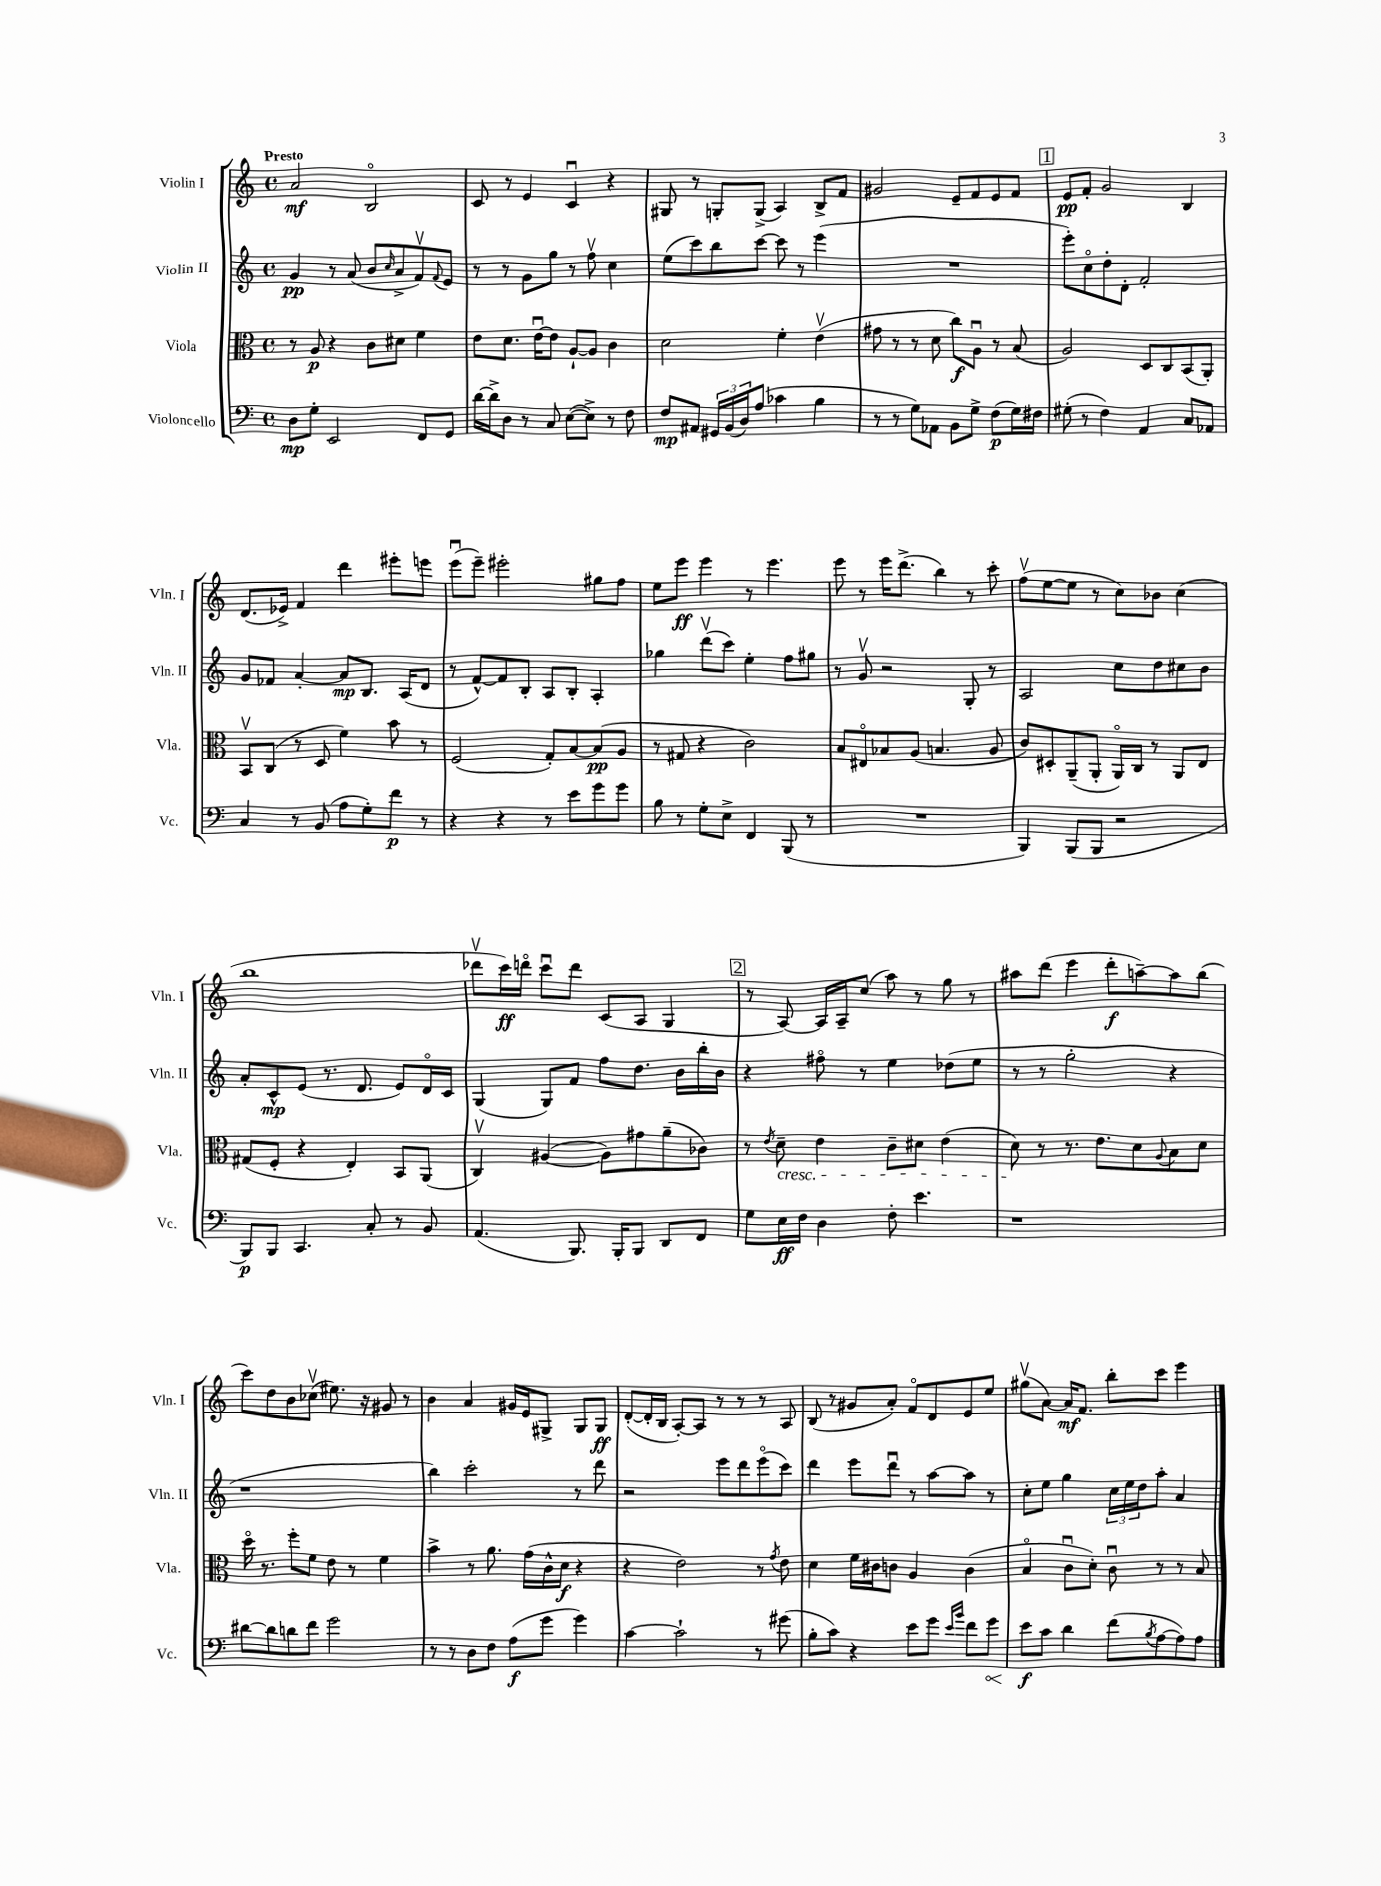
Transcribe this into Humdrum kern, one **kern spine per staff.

**kern	**dynam	**kern	**dynam	**kern	**dynam	**kern	**dynam
*part4	*part4	*part3	*part3	*part2	*part2	*part1	*part1
*staff4	*staff4	*staff3	*staff3	*staff2	*staff2	*staff1	*staff1
*I"Violoncello	*	*I"Viola	*	*I"Violin II	*	*I"Violin I	*
*I'Vc.	*	*I'Vla.	*	*I'Vln. II	*	*I'Vln. I	*
*clefF4	*	*clefC3	*	*clefG2	*	*clefG2	*
*k[]	*	*k[]	*	*k[]	*	*k[]	*
*M4/4	*	*M4/4	*	*M4/4	*	*M4/4	*
*met(c)	*	*met(c)	*	*met(c)	*	*met(c)	*
=1	=1	=1	=1	=1	=1	=1	=1
!	!	!	!	!	!	!LO:TX:a:B:t=Presto	!
8D\L	mp	8r	.	4g/	pp	2a/	mf
8G'\J	.	8A/	p	.	.	.	.
2EE/	.	4r	.	8r	.	.	.
.	.	.	.	(8a/	.	.	.
.	.	8c\L	.	8b/L	.	2B/	.
.	.	.	.	16qqcc/	.	.	.
.	.	8d#X\J	.	8a^/	.	.	.
8FF/L	.	4f\	.	8fv/)	.	.	.
.	.	.	.	8qqf/	.	.	.
8GG/J	.	.	.	8e/J	.	.	.
=2	=2	=2	=2	=2	=2	=2	=2
[16d\LL	.	8e\L	.	8r	.	8c/	.
16d^\J]	.	.	.	.	.	.	.
8D\J	.	8.d\J	.	8r	.	8r	.
8r	.	.	.	8g\L	.	4e/	.
.	.	[16eu\KL	.	.	.	.	.
8C/	.	8e\J]	.	8gg\J	.	.	.
([8E\L	.	[8A`/L	.	8r	.	4cu/	.
8E^\J])	.	8A/J]	.	8ffv\	.	.	.
8r	.	4c\	.	4cc\	.	4r	.
8F\	.	.	.	.	.	.	.
=3	=3	=3	=3	=3	=3	=3	=3
8F/L	mp	2d\	.	(8ee\L	.	8G#X/	.
8AA#X/J	.	.	.	8ccc\)	.	8r	.
24GG#X/LL	.	.	.	8bb\	.	8Gn'/L	.
(24BB/	.	.	.	.	.	.	.
24D/J)	.	.	.	.	.	.	.
(8A/J	.	.	.	[8ccc\J	.	(8G^/J	.
4c-X\	.	4f'\	.	8ccc\]	.	4A/)	.
.	.	.	.	8r	.	.	.
4B\	.	(4ev\	.	(4eee\	.	8B^/L	.
.	.	.	.	.	.	8f/J	.
=4	=4	=4	=4	=4	=4	=4	=4
8r	.	8g#X\	.	1r	.	2g#X/	.
8r	.	8r	.	.	.	.	.
8G\L)	.	8r	.	.	.	.	.
8AA-X\J	.	8d\	.	.	.	.	.
8BB\L	.	8cc\L)	f	.	.	8e~/L	.
8G^\J	.	8Au\J	.	.	.	8f/	.
(8F\L	p	8r	.	.	.	8e/	.
16G\L)	.	(8B/	.	.	.	8f/J	.
16F#X\JJ	.	.	.	.	.	.	.
!!LO:REH:place=s1:t=1
=5	=5	=5	=5	=5	=5	=5	=5
(8G#X'\	.	2A/)	.	8eee'\L)	.	8e/L	pp
8r	.	.	.	8cc\	.	8f'/J	.
4F\)	.	.	.	8dd'\	.	2g/	.
.	.	.	.	8d'\J	.	.	.
4AA/	.	8D/L	.	2f'/	.	.	.
.	.	8C/	.	.	.	.	.
8C/L	.	(8BB/	.	.	.	4B/	.
8AA-X/J	.	8AA'/J)	.	.	.	.	.
!!LO:LB:g=z
=6	=6	=6	=6	=6	=6	=6	=6
4C/	.	8BBv/L	.	8g/L	.	(8.d/L	.
.	.	(8C/J	.	8f-X/J	.	.	.
.	.	.	.	.	.	16e-X^/Jk)	.
8r	.	8r	.	[4a'/	.	4f/	.
(8BB/	.	8D/	.	.	.	.	.
8A\L	.	4f\)	.	8a/L]	mp	4ddd\	.
8G'\)	.	.	.	8.B/J	.	.	.
8f\J	p	8b\	.	.	.	8eee#X'\L	.
.	.	.	.	(16A/KL	.	.	.
8r	.	8r	.	8d/J	.	8eeen\J	.
=7	=7	=7	=7	=7	=7	=7	=7
4r	.	(2F/	.	8r	.	(8eeeu\L	.
.	.	.	.	[8f^^/L)	.	8eee~\J)	.
4r	.	.	.	8f/]	.	2eee#X'\	.
.	.	.	.	8B'/J	.	.	.
8r	.	8G'/L)	.	8A/L	.	.	.
8e\L	.	[8B/	.	8B'/J	.	.	.
8g\	.	(8B/]	pp	4A'/	.	8gg#X\L	.
8g\J	.	8A/J	.	.	.	8ff\J	.
=8	=8	=8	=8	=8	=8	=8	=8
8B\	.	8r	.	4gg-X\	.	8ee\L	.
8r	.	8G#X/	.	.	.	8eee\J	ff
8G'\L	.	4r	.	(8dddv\L	.	4eee\	.
8E^\J	.	.	.	8ccc\J)	.	.	.
4FF/	.	2c\)	.	4ee'\	.	8r	.
.	.	.	.	.	.	4.eee\	.
(8BBB/	.	.	.	8ff\L	.	.	.
8r	.	.	.	8gg#X\J	.	.	.
=9	=9	=9	=9	=9	=9	=9	=9
1r	.	8B/L	.	8r	.	8eee\	.
.	.	8E#X/	.	8gv/	.	8r	.
.	.	8B-X/	.	2r	.	16eee\KL	.
.	.	.	.	.	.	(8.ddd^\J	.
.	.	(8A/J	.	.	.	.	.
.	.	4.Bn/	.	.	.	4bb\)	.
.	.	.	.	8G'/	.	8r	.
.	.	8A/	.	8r	.	8ccc'\	.
=10	=10	=10	=10	=10	=10	=10	=10
4BBB/)	.	8c/L)	.	2A/	.	(8ffv\L	.
.	.	8D#X'/	.	.	.	[8ee\	.
(8BBB/L	.	(8AA~/	.	.	.	8ee\J]	.
8BBB/J	.	8AA'/J	.	.	.	8r	.
2r	.	16AA/LL)	.	8cc\L	.	8cc\L)	.
.	.	16C/JJ	.	.	.	.	.
.	.	8r	.	8dd\	.	8b-X\J	.
.	.	8AA/L	.	8cc#X\	.	(4cc\	.
.	.	8E/J	.	8b\J	.	.	.
!!LO:LB:g=z
=11	=11	=11	=11	=11	=11	=11	=11
8BBB/L)	p	(8G#X/L	.	8a'/L	.	1bb	.
8BBB/J	.	8F'/J	.	8c^^/	mp	.	.
4.CC/	.	4r	.	(8e/J	.	.	.
.	.	.	.	8.r	.	.	.
.	.	4E'/)	.	.	.	.	.
.	.	.	.	8.d/	.	.	.
8C'/	.	.	.	.	.	.	.
8r	.	8BB/L	.	8e/L)	.	.	.
8BB/	.	(8AA/J	.	16d/L	.	.	.
.	.	.	.	16c/JJ	.	.	.
=12	=12	=12	=12	=12	=12	=12	=12
(4.AA/	.	4Cv/)	.	(4G/	.	8ddd-Xv\L	.
.	.	.	.	.	.	16ccc\L)	ff
.	.	.	.	.	.	16dddn\JJ	.
.	.	([4A#X/	.	8G/L)	.	8cccu\L	.
8.BBB/)	.	.	.	8f/J	.	8ddd\J	.
.	.	8A#\L])	.	8ff\L	.	(8c/L	.
16BBB'/KL	.	.	.	.	.	.	.
8BBB/J	.	8g#X\	.	8.dd\J	.	8A/J	.
8DD/L	.	(8a~\	.	.	.	4G/	.
.	.	.	.	16b\LL	.	.	.
8FF/J	.	8c-X\J)	.	16bb'\	.	.	.
.	.	.	.	16b\JJ	.	.	.
!!LO:REH:place=s1:t=2
=13	=13	=13	=13	=13	=13	=13	=13
8G\L	.	8r	.	4r	.	8r	.
.	.	8qe/	.	.	.	.	.
!	!	!LO:TX:b:i:t=cresc.	!	!	!	!	!
16E\L	ff	8d~\	.	.	.	[8A/)	.
16F\JJ	.	.	.	.	.	.	.
4D\	.	4e\	.	8ff#X\	.	16A/LL]	.
.	.	.	.	.	.	16A~/J	.
.	.	.	.	8r	.	(8cc/J	.
8F'\	.	8c~\L	.	4ee\	.	8aa\)	.
4.e\	.	8d#X\J	.	.	.	8r	.
.	.	(4e\	.	(8dd-X\L	.	8gg\	.
.	.	.	.	8ee\J	.	8r	.
=14	=14	=14	=14	=14	=14	=14	=14
1r	.	8d\)	.	8r	.	8aa#X\L	.
.	.	8r	.	8r	.	(8ddd\J	.
.	.	8.r	.	2gg'\	.	4eee\	.
.	.	8.e\L	.	.	.	.	.
.	.	.	.	.	.	8ddd'\L	f
.	.	8d\	.	.	.	[8aan~\)	.
.	.	8qqA/	.	.	.	.	.
.	.	8B\	.	4r	.	8aa\]	.
.	.	8d\J	.	.	.	(8bb\J	.
!!LO:LB:g=z
=15	=15	=15	=15	=15	=15	=15	=15
[8d#X\L	.	16dd\	.	1r	.	8ccc\L)	.
.	.	8.r	.	.	.	.	.
8d#\]	.	.	.	.	.	8dd\	.
8dn\	.	8ff'\L	.	.	.	8b\	.
8f\J	.	8f\J	.	.	.	(8cc-Xv\J	.
2g\	.	8e\	.	.	.	8.ee#X\)	.
.	.	8r	.	.	.	.	.
.	.	.	.	.	.	16r	.
.	.	4f\	.	.	.	8g#X/	.
.	.	.	.	.	.	8r	.
=16	=16	=16	=16	=16	=16	=16	=16
8r	.	4b^\	.	4bb\)	.	4b\	.
8r	.	.	.	.	.	.	.
8D\L	.	8r	.	2ccc'\	.	4a/	.
8F\J	.	8.a\	.	.	.	.	.
(8A\L	f	.	.	.	.	16g#X/LL	.
.	.	(16g\LL	.	.	.	16e/J	.
8g\J	.	16c^^\	.	.	.	8G#X^/J	.
.	.	16d\JJ	f	.	.	.	.
4g\)	.	4r	.	8r	.	8G#/L	.
.	.	.	.	8ddd\	.	8G#/J	ff
=17	=17	=17	=17	=17	=17	=17	=17
[4c\	.	4r	.	2r	.	([8d'/L	.
.	.	.	.	.	.	16d'/L]	.
.	.	.	.	.	.	16B/JJ	.
2c`\]	.	2e\)	.	.	.	[8A'/L)	.
.	.	.	.	.	.	8A/J]	.
.	.	.	.	8eee\L	.	8r	.
.	.	.	.	8ddd\	.	8r	.
8r	.	8r	.	(8eee\	.	8r	.
.	.	8qg/	.	.	.	.	.
(8g#X\	.	8e\	.	8ccc\J)	.	8A/	.
=18	=18	=18	=18	=18	=18	=18	=18
8B'\L	.	4d\	.	4ddd\	.	(8B/	.
8c\J)	.	.	.	.	.	8r	.
4r	.	16f\LL	.	8eee\L	.	8g#X/L	.
.	.	16c#X\J	.	.	.	.	.
.	.	8cn\J	.	8dddu\J	.	8a'/J)	.
8e\L	.	4A/	.	8r	.	8f/L	.
8g\J	.	.	.	[8aa\L	.	8d/	.
16qqe/LL	.	.	.	.	.	.	.
16qqb/JJ	.	.	.	.	.	.	.
8f\L	.	(4c\	.	8aa\J]	.	8e/	.
!	!LO:HP:b	!	!	!	!	!	!
8g\J	<	.	.	8r	.	8ee/J	.
=19	=19	=19	=19	=19	=19	=19	=19
8e\L	f	4B/	.	8cc'\L	.	(8gg#Xv\L	.
8c\J	[	.	.	8ee\J	.	[8a\J)	.
4d\	.	8cu\L	.	4gg\	.	16a/KL]	mf
.	.	.	.	.	.	8.f/J	.
.	.	8d'\J)	.	.	.	.	.
(8f\L	.	8cu\	.	24cc\LL	.	8bb'\L	.
.	.	.	.	24ee\	.	.	.
.	.	.	.	24dd\J	.	.	.
8qB/	.	.	.	.	.	.	.
[8A\	.	8r	.	8aa'\J	.	8ccc\J	.
8A\])	.	8r	.	4a/	.	4eee\	.
8A\J	.	8B/	.	.	.	.	.
==	==	==	==	==	==	==	==
*-	*-	*-	*-	*-	*-	*-	*-
